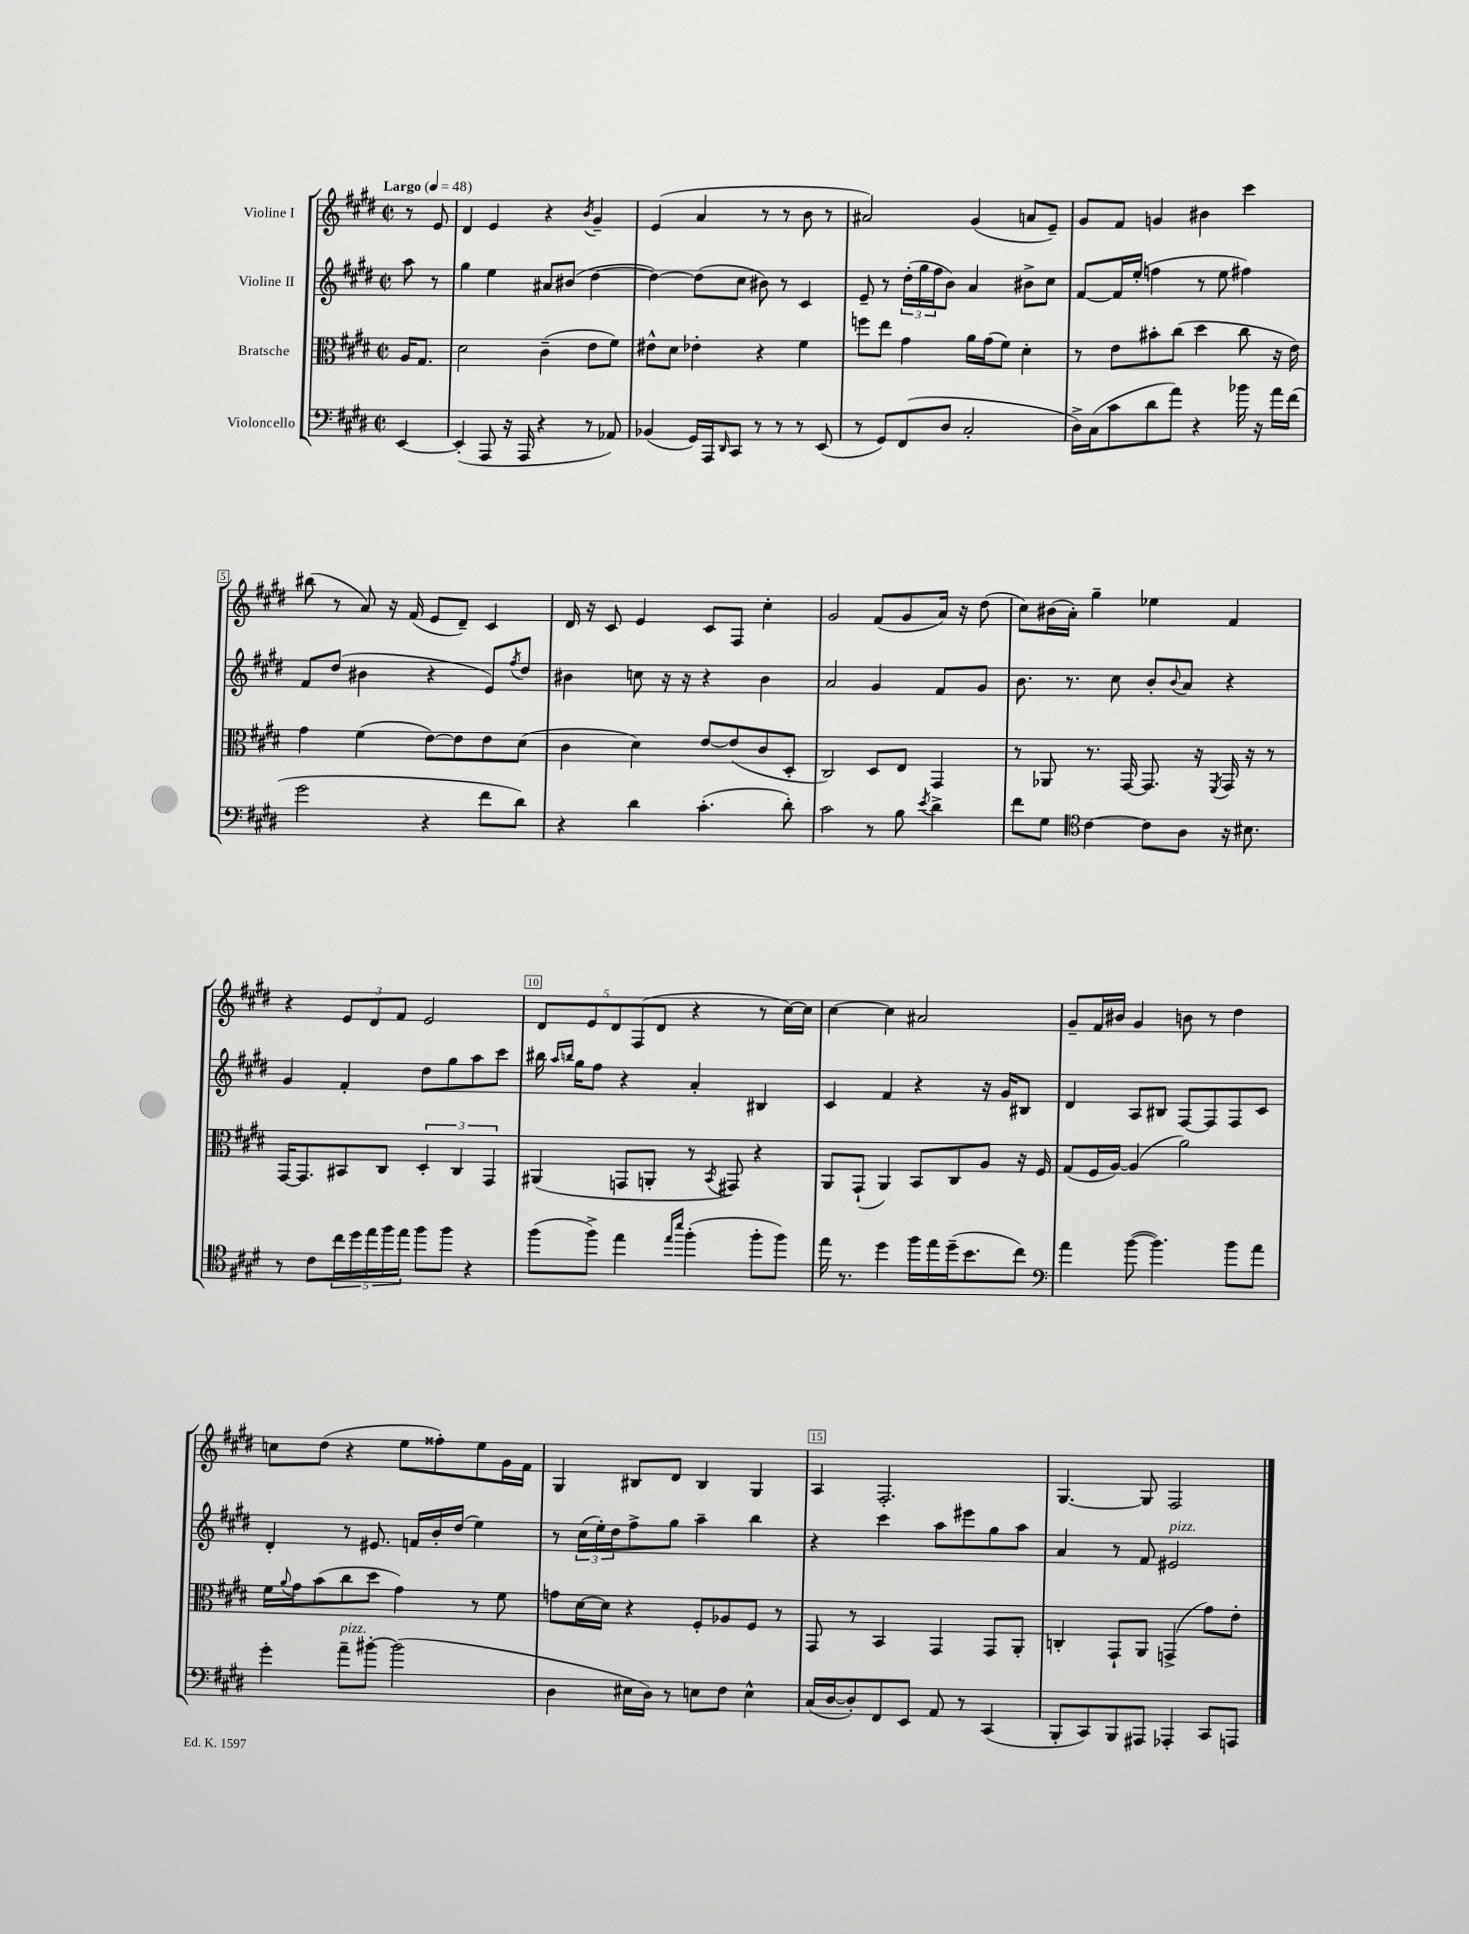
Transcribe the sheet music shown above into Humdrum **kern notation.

**kern	**kern	**kern	**kern
*staff4	*staff3	*staff2	*staff1
*clefF4	*clefC3	*clefG2	*clefG2
*k[f#c#g#d#]	*k[f#c#g#d#]	*k[f#c#g#d#]	*k[f#c#g#d#]
*M2/2	*M2/2	*M2/2	*M2/2
*met(c|)	*met(c|)	*met(c|)	*met(c|)
*MM48	*MM48	*MM48	*MM48
[4EE	16A	8aa	8r
.	8.G#	.	.
.	.	8r	8e
=	=	=	=
(4EE']	2d#	4gg#	4d#
8AAA	.	4ee	4e
16r	.	.	.
16AAA	.	.	.
4r	(4c#~	8a#	4r
.	.	(8b#	.
.	.	.	8qb
8r	8e	[4dd#	4g#~
8AA-)	8f#)	.	.
=	=	=	=
(4BB-	8e#^^	4dd#_)	(4e
.	8d#	.	.
16GG#)	4e-'	(8dd#]	4a
16AAA	.	.	.
16qqDD#	.	.	.
8CC#	.	8cc#	.
8r	4r	8b#)	8r
8r	.	8r	8r
8r	4f#	4c#	8b
(8EE	.	.	8r
=	=	=	=
8r	8ff	8e~	2a#)
8GG#)	8ee	8r	.
(8FF#	4g#	(24dd#'	.
.	.	24gg#	.
.	.	24ff#	.
8D#	.	8b)	.
2C#'	16a	4a	(4g#
.	(16g#	.	.
.	8f#)	.	.
.	4d#'	8b#^	8a
.	.	8cc#	8e~)
=	=	=	=
16D#^)	8r	[8f#	8g#
(16C#	.	.	.
8c#	8e	16f#]	8f#
.	.	(16ee'	.
8d#	8b#'	4ff	4g
8a)	(8cc#	.	.
4r	4dd#	8r	4b#
.	.	8ee	.
16b-	8cc#	4ff#)	4ccc#
16r	.	.	.
16a	16r	.	.
(16f#	16e)	.	.
=	=	=	=
2g#	4g#	8f#	(8bb#
.	.	(8dd#	8r
.	(4f#	4b#	8a)
.	.	.	16r
.	.	.	(16f#
4r	[8e)	4r	8e
.	8e]	.	8d#~)
8f#	8e	8e)	4c#
.	.	8qff#	.
8d#)	(8d#	8dd#	.
=	=	=	=
4r	4c#	4b#	16d#
.	.	.	16r
.	.	.	8c#
4d#	4d#)	8cc	4e
.	.	16r	.
.	.	16r	.
(4.c#'	[8e	4r	8c#
.	(8e]	.	8F#
.	8c#	4b#	4cc#'
8d#')	8D#'	.	.
=	=	=	=
2c#	2C#)	2a	2g#
8r	8D#	4g#	(8f#
8B	8E	.	8g#
8qe	.	.	.
4d#^	4GG#	8f#	16a)
.	.	.	16r
.	.	8g#	(8dd#
=	=	=	=
8f#	8r	8.b	8cc#)
8G#	8AA-	.	(16b#
.	.	8.r	16a')
*clefC4	*	*	*
[4c#	8.r	.	4gg#~
.	.	8cc#	.
.	[16GG#	.	.
8c#]	8.GG#]	8b'	4ee-
.	.	8qqb	.
8A	.	8a	.
.	16r	.	.
.	8qFF#	.	.
16r	16GG#	4r	4f#
8.B#	16r	.	.
.	8r	.	.
=	=	=	=
8r	[16GG#	4g#	4r
.	8.GG#]	.	.
8c#	.	.	.
20cc#	8BB#	4f#'	12e
20dd#	.	.	.
.	.	.	12d#
20ee	.	.	.
.	8C#	.	.
20ff#	.	.	.
.	.	.	12f#
20ee	.	.	.
8ff#	6D#'	8dd#	2e
8ff#	.	8gg#	.
.	6C#	.	.
4r	.	8aa	.
.	6GG#	.	.
.	.	8ccc#	.
=	=	=	=
(8ff#	(4AA#	16bb#	10d#
.	.	16qqaa	.
.	.	16qqbb	.
.	.	16gg#	.
.	.	.	10e
8ff#^)	.	8ff#	.
.	.	.	10d#
4ee	8GG	4r	.
.	.	.	(10F#
.	8AA'	.	.
.	.	.	10d#
16qqee	.	.	.
16qqbb	.	.	.
(4ff#'	8r	4a'	4r
.	8qBB	.	.
.	8GG#)	.	.
8ff#'	4r	4B#	8r
8ff#)	.	.	[16cc#)
.	.	.	16cc#]
=	=	=	=
16ee	8AA	4c#	[4cc#
8.r	.	.	.
.	(8GG#`	.	.
4dd#	4AA)	4f#	4cc#]
16ff#	8BB	4r	2a#
16ee	.	.	.
(16dd#~	8C#	.	.
8.b	.	.	.
.	8A	16r	.
.	.	16g#	.
8cc#)	16r	8B#	.
.	16F#	.	.
=	=	=	=
*clefF4	*	*	*
4a	(8G#	4d#	8g#~
.	16F#	.	16f#
.	[16A)	.	16b#
([8b	(4A]	8A	4g#
4.b])	.	8B#	.
.	2a)	[8F#	8b
.	.	8F#]	8r
8b	.	8F#	4dd#
8a	.	8c#	.
=	=	=	=
4g#'	16f#	4d#'	8cc
.	8qqa	.	.
.	16g#	.	.
.	(8b	.	(8dd#
8a~	8cc#	8r	4r
[8b#'	8dd#	8.e#	.
(2b#]	4g#)	.	8ee
.	.	16f	.
.	.	16b'	8ff##')
.	.	(16dd#	.
.	8r	4ee)	8ee
.	8f#	.	16g#
.	.	.	16f#
=	=	=	=
4D#	8g	8r	4G#
.	[16d#	(24cc#	.
.	.	24ee')	.
.	16d#]	.	.
.	.	24dd#	.
16E#	4r	8ff#^	8B#
16D#)	.	.	.
8r	.	8gg#	8d#
8E	8F#'	4aa~	4B#
8F#	8A-	.	.
4E^^	8F#	4bb	4G#
.	8r	.	.
=	=	=	=
(16C#	8GG#	4r	4A
[16D#	.	.	.
8D#'])	8r	.	.
8FF#	4BB	4ccc#	2.F#'
8EE	.	.	.
8AA	4GG#	8aa	.
8r	.	8eee#	.
(4CC#	8GG#	8gg#	.
.	8AA'	8aa	.
=	=	=	=
8BBB'	4C'	4a	[4.G#
8CC#)	.	.	.
8BBB	8GG#`	8r	.
8AAA#	8AA	8f#	8G#]
4AAA-'	(4GG^	2e#	2F#
8CC#	8g#)	.	.
8AAA	8e'	.	.
==	==	==	==
*-	*-	*-	*-
